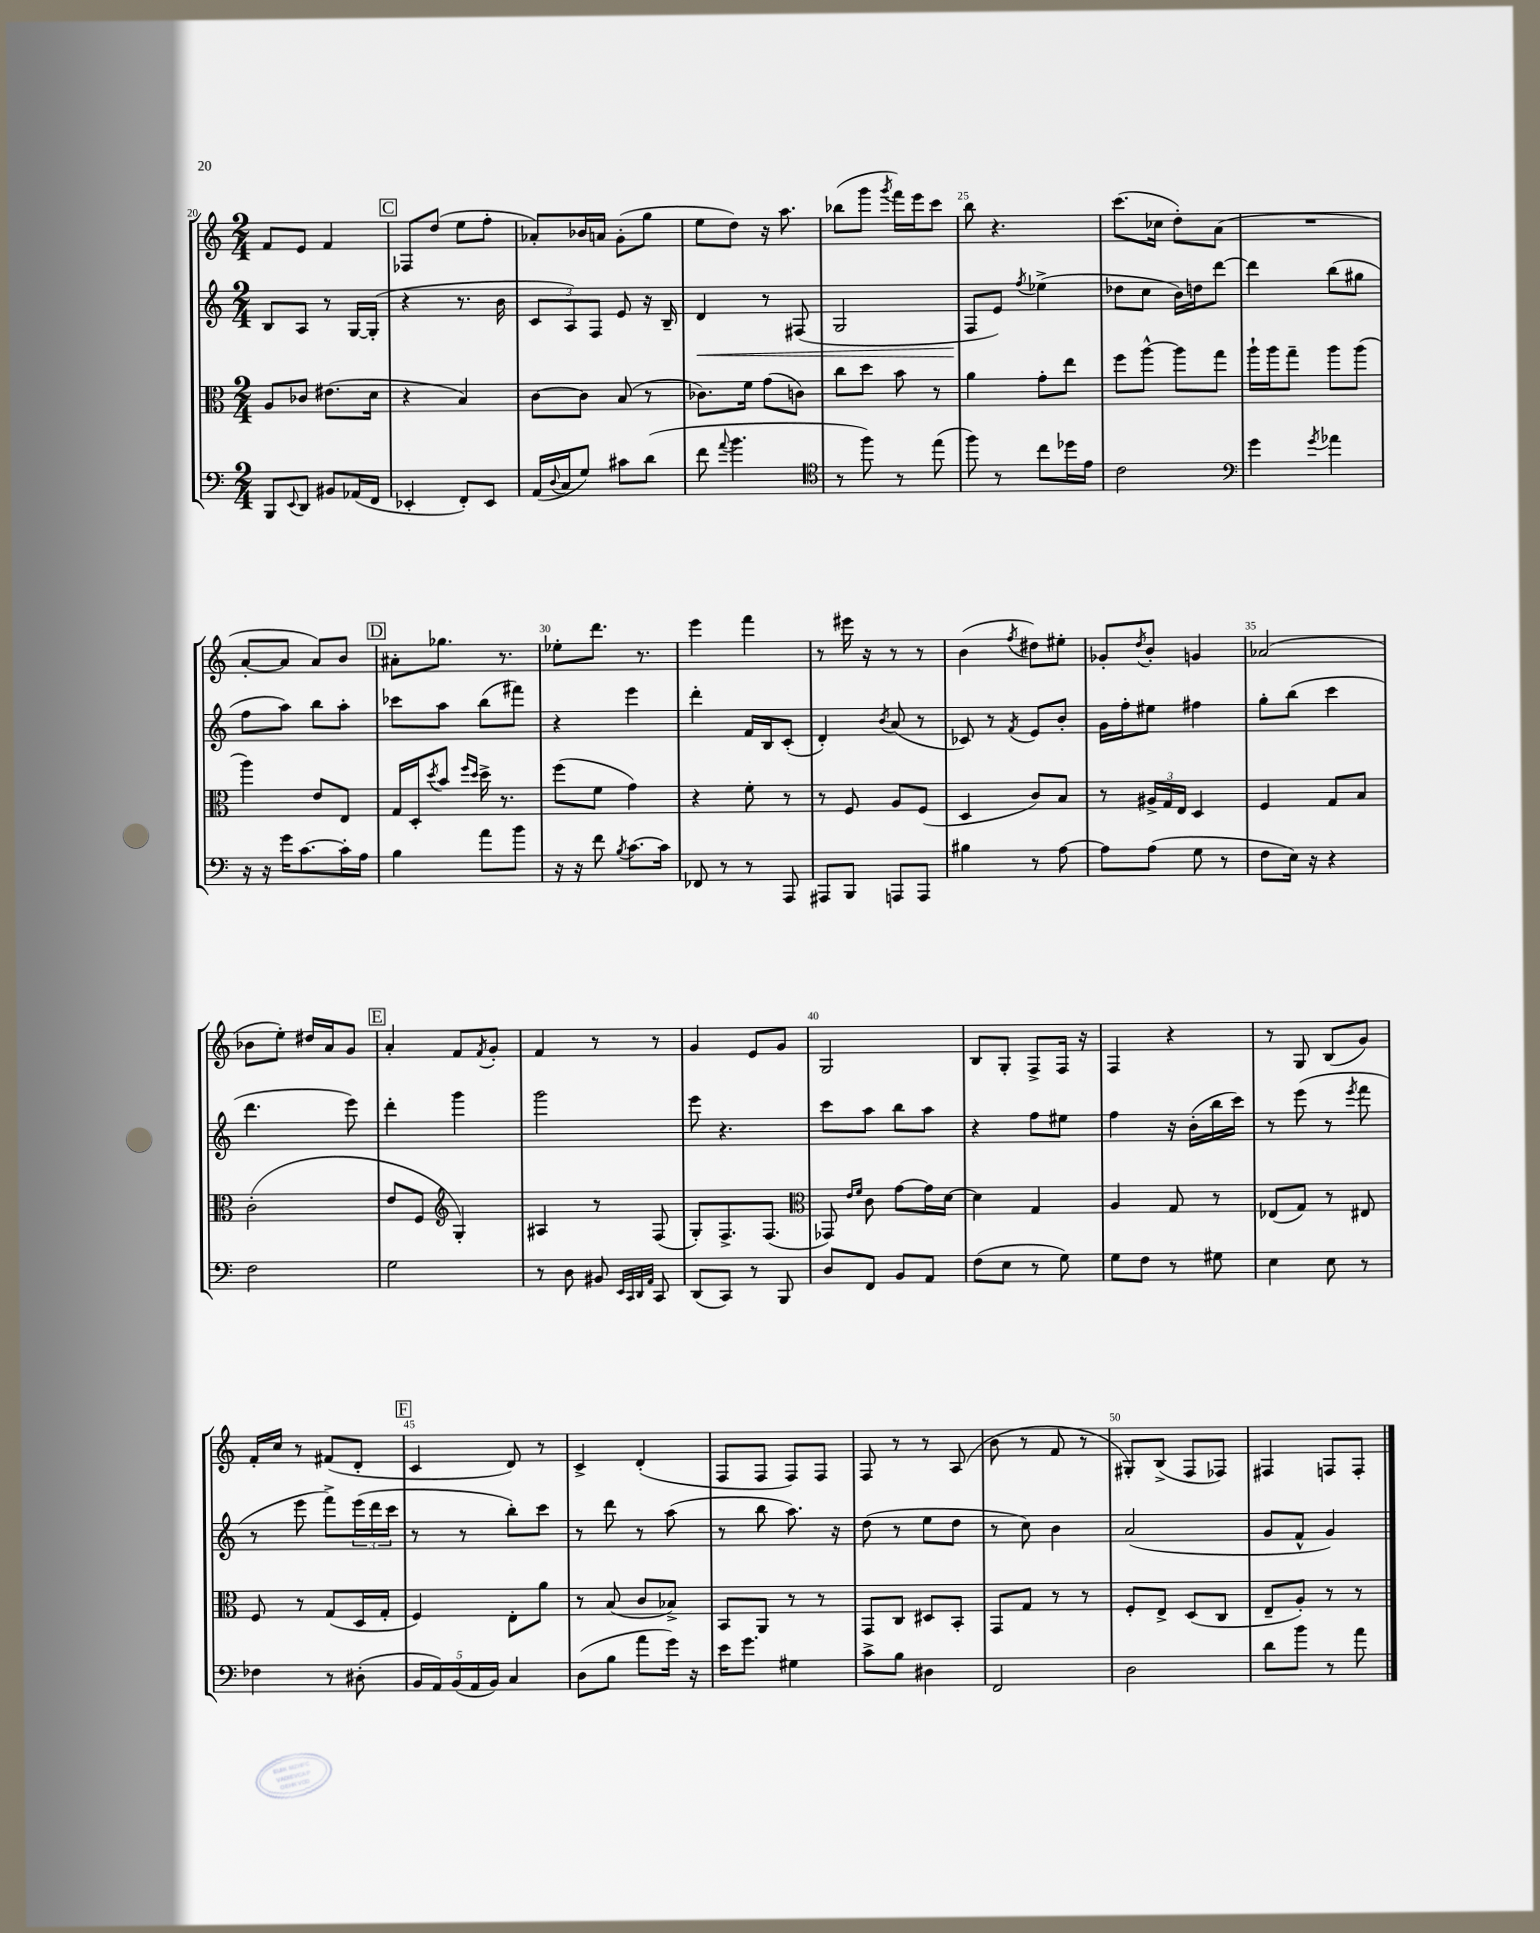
<<
\new StaffGroup <<
\new Staff = "s0" {
    \clef treble \key c \major \numericTimeSignature \time 2/4
    f'8 e'8 f'4 |
    \mark \markup { \box "C" } fes8 d''8( e''8 f''8-. |
    aes'8-.) bes'16 a'16 g'8-.( g''8 |
    e''8 d''8) r16 a''8. |
    bes''8( g'''8 \acciaccatura { g'''8 } f'''16) e'''16 c'''8 |
    b''8 r4. |
    c'''8.( ces''16 d''8-.) a'8( |
    R2 |
    a'8~-. a'8 a'8) b'8 |
    \mark \markup { \box "D" } ais'8-. ges''8. r8. |
    ees''8-. d'''8. r8. |
    e'''4 f'''4 |
    r8 eis'''16 r16 r8 r8 |
    b'4( \acciaccatura { f''8 } dis''8) eis''8-. |
    ges'8-. \acciaccatura { d''8 } b'8-. g'4 |
    aes'2( |
    bes'8 e''8-.) dis''16 a'16 g'8 |
    \mark \markup { \box "E" } a'4-. f'8 \acciaccatura { f'8 } g'8-. |
    f'4 r8 r8 |
    g'4 e'8 g'8 |
    g2 |
    b8 g8-. f8-> f16 r16 |
    f4 r4 |
    r8 g8 b8( g'8) |
    f'16-. c''16 r8 fis'8( d'8-. |
    \mark \markup { \box "F" } c'4 d'8) r8 |
    c'4-> d'4-.( |
    f8 f8 f8) f8 |
    f8 r8 r8 a8( |
    b'8 r8 f'8 r8 |
    gis8-.) b8->( f8 fes8) |
    fis4 f8 f8-. \bar "|." |
}
\new Staff = "s1" {
    \clef treble \key c \major \numericTimeSignature \time 2/4
    b8 a8 r8 g16~ g16-.( |
    \mark \markup { \box "C" } r4 r8. b'16 |
    \tuplet 3/2 { c'8 a8) f8 } e'8 r16 b16-- |
    d'4\< r8 fis8( |
    g2 |
    f8\! e'8) \acciaccatura { f''8 } ees''4->( |
    des''8 c''8 b'16) d''16 d'''8~ |
    d'''4 b''8( gis''8 |
    f''8 a''8) b''8 a''8-. |
    \mark \markup { \box "D" } ces'''8 a''8 b''8( fis'''8) |
    r4 e'''4 |
    d'''4-. f'16 b16 c'8-.( |
    d'4-.) \acciaccatura { b'8 } a'8( r8 |
    ces'8) r8 \acciaccatura { f'8 } e'8 b'8-. |
    g'16 f''16-. eis''8 fis''4 |
    g''8-. b''8( c'''4 |
    d'''4. e'''8) |
    \mark \markup { \box "E" } d'''4-. g'''4 |
    g'''2 |
    e'''8 r4. |
    c'''8 a''8 b''8 a''8 |
    r4 f''8 eis''8 |
    f''4 r16 b'16-.( b''16 c'''16) |
    r8 e'''8( r8 \acciaccatura { e'''8 } f'''8 |
    r8 e'''8 f'''8->) \tuplet 3/2 { e'''16( d'''16 c'''16 } |
    \mark \markup { \box "F" } r8 r8 b''8-.) c'''8 |
    r8 d'''8 r8 a''8( |
    r8 b''8 a''8.) r16 |
    d''8( r8 e''8 d''8 |
    r8 c''8) b'4 |
    a'2( |
    g'8 f'8-^ g'4) \bar "|." |
}
\new Staff = "s2" {
    \clef alto \key c \major \numericTimeSignature \time 2/4
    a8 ces'8 eis'8.( d'16 |
    \mark \markup { \box "C" } r4 b4) |
    c'8~ c'8 b8( r8 |
    ces'8.) f'16 g'8( c'8) |
    c''8 d''8 b'8 r8 |
    a'4 g'8-. e''8 |
    f''8 a''8~-^ a''8 g''8 |
    a''16-! a''16 g''8-- a''8 a''8( |
    a''4) e'8 e8 |
    \mark \markup { \box "D" } g16 d16-. \acciaccatura { d''8 } b'8 \grace { f''16 d''16 } d''16-> r8. |
    f''8( f'8 g'4) |
    r4 f'8-. r8 |
    r8 f8 a8 f8( |
    d4 c'8) b8 |
    r8 \tuplet 3/2 { ais16-> g16 e16 } d4 |
    f4 g8 b8 |
    c'2-.( |
    \mark \markup { \box "E" } e'8 f8 \clef treble g4-.) |
    ais4 r8 f8( |
    g8-.) f8.-> f8.( |
    \clef alto ges,8) \grace { e'16 f'16 } c'8 g'8~ g'16 d'16~ |
    d'4 g4 |
    a4 g8 r8 |
    ees8( g8) r8 eis8 |
    f8 r8 g8( d16 g16-. |
    \mark \markup { \box "F" } f4) e8-. a'8 |
    r8 b8( c'8 bes8->) |
    b,8 a,8 r8 r8 |
    g,8 c8 dis8 b,8-. |
    g,8 g8 r8 r8 |
    f8-. e8-> d8( c8 |
    e8-- a8-.) r8 r8 \bar "|." |
}
\new Staff = "s3" {
    \clef bass \key c \major \numericTimeSignature \time 2/4
    b,,8 \appoggiatura { e,8 } d,8 bis,8 aes,16( f,16 |
    \mark \markup { \box "C" } ees,4-. f,8-.) ees,8 |
    a,16( \appoggiatura { d8 } c16 g8) cis'8 d'8( |
    f'8 \appoggiatura { a'8 } b'4. |
    \clef tenor r8 f''8) r8 e''8( |
    f''8) r8 c''8 des''16 e'16 |
    c'2 |
    \clef bass g'4 \acciaccatura { g'8 } aes'4 |
    r16 r16 g'16 c'8.~ c'16-. a16 |
    \mark \markup { \box "D" } b4 a'8 b'8 |
    r16 r16 f'8 \acciaccatura { b8 } c'8.~ c'16 |
    fes,8 r8 r8 a,,8 |
    ais,,8 b,,8 a,,8 a,,8 |
    bis4 r8 a8~ |
    a8 a8( g8 r8 |
    f8 e16) r16 r4 |
    f2 |
    \mark \markup { \box "E" } g2 |
    r8 d8 bis,8 \grace { e,32 c,32 d,32 a,32 } c,8 |
    d,8( c,8) r8 b,,8 |
    d8 f,8 b,8 a,8 |
    f8( e8 r8 g8) |
    g8 f8 r8 gis8 |
    e4 e8 r8 |
    fes4 r8 dis8-.( |
    \mark \markup { \box "F" } \tuplet 5/4 { b,16 a,16) b,16( a,16 b,16) } c4 |
    d8( b8 a'8 g'16) r16 |
    e'16 g'8. gis4 |
    c'8-> b8 dis4 |
    f,2 |
    d2 |
    d'8 b'8 r8 a'8 \bar "|." |
}
>>
>>
\layout { \context { \Score currentBarNumber = #20 \override BarNumber.break-visibility = ##(#f #t #t) barNumberVisibility = #(every-nth-bar-number-visible 5) } }
